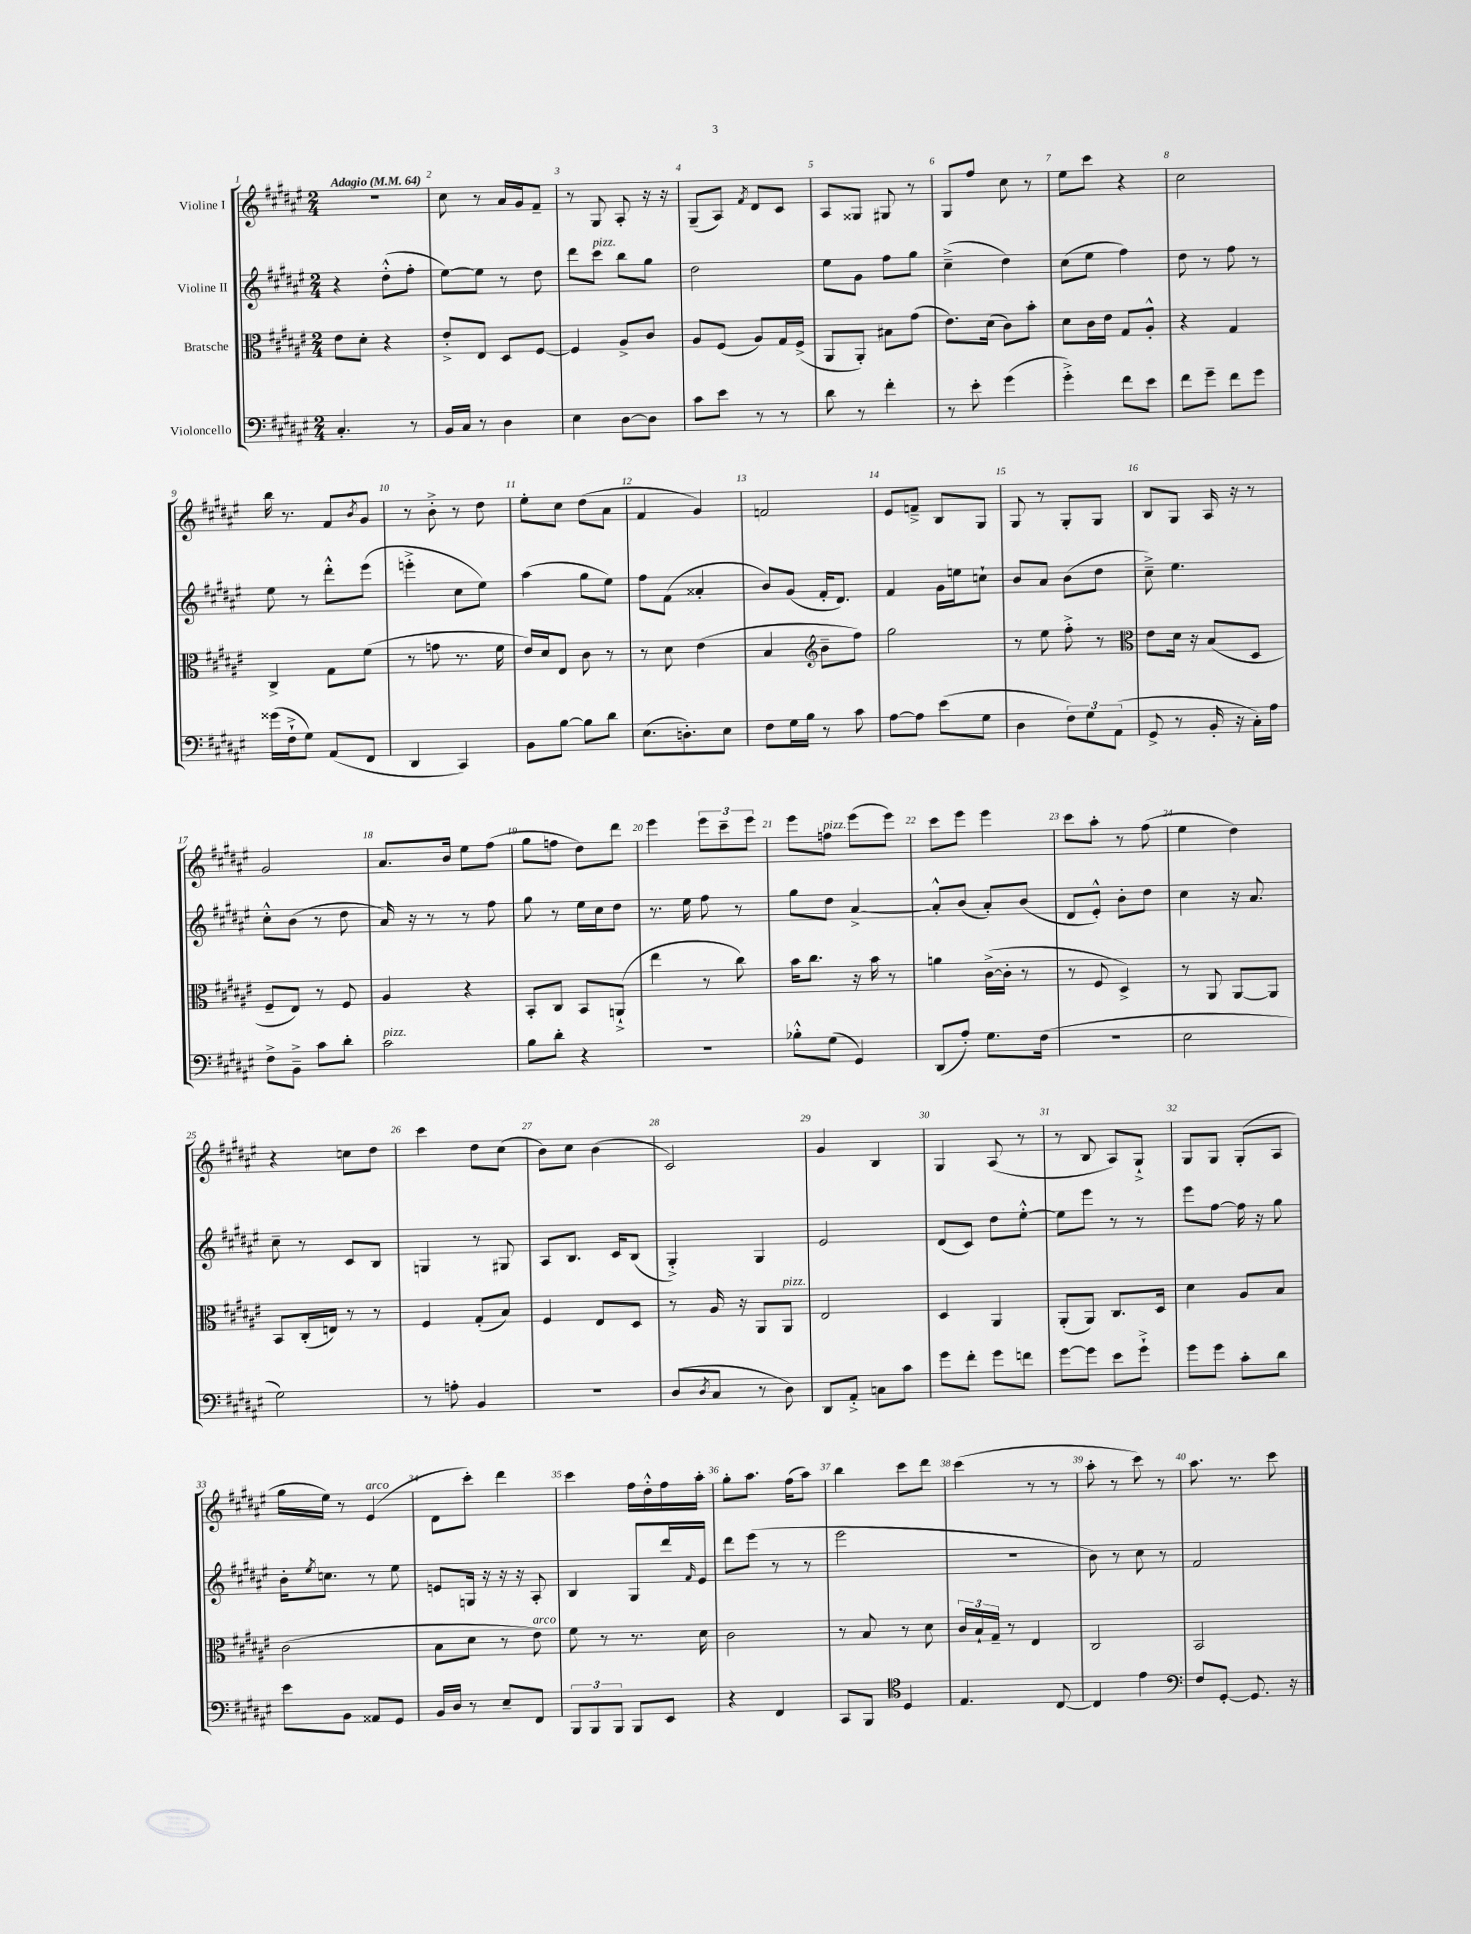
<<
\new StaffGroup <<
\new Staff = "s0" \with { instrumentName = "Violine I" } {
    \clef treble \key fis \major \numericTimeSignature \time 2/4 \tempo "Adagio" 4 = 64
    r2 |
    cis''8 r8 ais'16 gis'16 fis'8-- |
    r8 gis8 ais8-. r16 r16 |
    gis8--( ais8) \acciaccatura { fis'8 } dis'8 cis'8 |
    ais8 gisis8 gis8 r8 |
    gis8 fis''8 cis''8 r8 |
    eis''8 cis'''8 r4 |
    cis''2 |
    b''16 r8. fis'8 \acciaccatura { b'8 } gis'8 |
    r8 b'8-.-> r8 dis''8 |
    eis''8-. cis''8 dis''8( ais'8 |
    fis'4 gis'4) |
    f'2 |
    eis'8 f'8---> b8 gis8 |
    gis8 r8 gis8-. gis8 |
    b8 gis8 ais16 r16 r8 |
    gis'2 |
    ais'8. b'16 eis''8 fis''8( |
    gis''8 f''8 dis''8) dis'''8 |
    eis'''4 \tuplet 3/2 { eis'''8 cis'''8-- eis'''8 } |
    eis'''8 f''8^\markup { \italic "pizz." } eis'''8( eis'''8) |
    cis'''8 eis'''8 eis'''4 |
    cis'''8 ais''8-. r8 fis''8( |
    eis''4 dis''4) |
    r4 c''8 dis''8 |
    cis'''4 dis''8 cis''8( |
    b'8) cis''8 b'4( |
    cis'2) |
    gis'4 b4 |
    gis4 ais8( r8 |
    r8 b8 ais8) gis8-!-> |
    gis8 gis8 gis8-.( ais8 |
    gis''16 eis''16) r8 eis'4^\markup { \italic "arco" }( |
    dis'8 cis'''8-.) dis'''4 |
    cis'''4 fis''16 dis''16-.-^ fis''16 ais''16-. |
    gis''8-. ais''8. fis''16( ais''8) |
    b''4 cis'''8 dis'''8 |
    cis'''4( r8 r8 |
    ais''8-. r8 cis'''8) r8 |
    ais''8. r8. cis'''8 \bar "|." |
}
\new Staff = "s1" \with { instrumentName = "Violine II" } {
    \clef treble \key fis \major \numericTimeSignature \time 2/4
    r4 dis''8-.-^( fis''8-. |
    eis''8~) eis''8 r8 dis''8 |
    dis'''8 cis'''8^\markup { \italic "pizz." } b''8 gis''8 |
    dis''2 |
    eis''8 gis'8 fis''8 gis''8 |
    cis''4--->( dis''4) |
    cis''8( eis''8 fis''4) |
    dis''8 r8 fis''8 r8 |
    eis''8 r8 dis'''8-.-^ eis'''8( |
    e'''4-.-> cis''8 eis''8) |
    ais''4( gis''8 eis''8) |
    fis''8 fis'8( aisis'4-. |
    b'8) gis'8( fis'16-. dis'8.) |
    fis'4 gis'16 e''16 c''8-! |
    b'8 ais'8 b'8( dis''8 |
    cis''8--->) eis''4. |
    cis''8-.-^ b'8( r8 dis''8 |
    ais'16) r16 r8 r8 fis''8 |
    gis''8 r8 eis''16 cis''16 dis''8 |
    r8. eis''16 fis''8 r8 |
    gis''8 dis''8 ais'4~-> |
    ais'8-.-^ b'8( ais'8-.) b'8( |
    dis'8 eis'8-.-^) b'8-. dis''8 |
    cis''4 r16 ais'8. |
    cis''8-- r8 cis'8 b8 |
    g4 r8 gis8 |
    ais8 b8. cis'16 b8( |
    gis4-.->) gis4 |
    eis'2 |
    dis'8( cis'8) dis''8 eis''8~-.-^ |
    eis''8 eis'''8 r8 r8 |
    eis'''8 fis''8~ fis''16 r16 gis''8 |
    b'16-. \acciaccatura { eis''8 } c''8. r8 eis''8 |
    e'8 g16 r16 r16 r16 ais8-. |
    b4 gis8 dis'''16 \grace { fis'16 } eis'16 |
    dis'''8 eis'''8( r8 r8 |
    eis'''2 |
    R2 |
    b'8) r8 cis''8 r8 |
    fis'2 \bar "|." |
}
\new Staff = "s2" \with { instrumentName = "Bratsche" } {
    \clef alto \key fis \major \numericTimeSignature \time 2/4
    eis'8 dis'8-. r4 |
    eis'8-.-> eis8 dis8 fis8~ |
    fis4 ais8-> cis'8 |
    ais8 fis8( ais8) gis16 fis16->( |
    ais,8 ais,8-.) bis8 gis'8( |
    eis'8.) dis'16( cis'8) b'8-. |
    dis'8 cis'16 eis'16 gis8 ais8-.-^ |
    r4 gis4 |
    cis4-> gis8 fis'8( |
    r8 g'8 r8. fis'16 |
    eis'16) dis'16 eis8 cis'8 r8 |
    r8 dis'8 eis'4( |
    b4 \clef treble b'8-- fis''8) |
    gis''2 |
    r8 eis''8 fis''8-.-> r8 |
    \clef alto eis'8 dis'16 r16 b8( dis8 |
    fis8-- eis8) r8 fis8 |
    ais4 r4 |
    b,8-. cis8 b,8 a,8-!->( |
    eis''4 r8 cis''8) |
    b'16 cis''8. r16 b'16 r8 |
    a'4 cis'16~->( cis'16-. r8 |
    r8 fis8 dis4->) |
    r8 ais,8 ais,8~ ais,8 |
    b,8 cis16-.( e16) r8 r8 |
    fis4 gis8-.( b8) |
    fis4 eis8 dis8 |
    r8 ais16 r16 ais,8 ais,8^\markup { \italic "pizz." } |
    eis2 |
    dis4 ais,4 |
    ais,8-.( ais,8) cis8. dis16 |
    dis'4 ais8 b8 |
    cis'2( |
    b8 dis'8 r8 eis'8^\markup { \italic "arco" }) |
    fis'8 r8 r8. dis'16 |
    cis'2 |
    r8 b8 r8 dis'8 |
    \tuplet 3/2 { cis'16 b16-! gis16-- } r8 eis4 |
    cis2 |
    b,2 \bar "|." |
}
\new Staff = "s3" \with { instrumentName = "Violoncello" } {
    \clef bass \key fis \major \numericTimeSignature \time 2/4
    cis4.-. r8 |
    b,16 cis16 r8 dis4 |
    eis4 dis8~ dis8 |
    cis'8 eis'8 r8 r8 |
    dis'8 r8 fis'4-. |
    r8 eis'8-. gis'4( |
    gis'4-.->) fis'8 eis'8 |
    fis'8 gis'8-- fis'8 gis'8 |
    gisis'16( fis16-!-> gis8) ais,8( fis,8 |
    dis,4 cis,4) |
    b,8 b8~ b8 dis'8 |
    eis8.( d8.-.) eis8 |
    fis8 gis16 b16 r8 cis'8 |
    ais8~ ais8 eis'8( gis8 |
    dis4 \tuplet 3/2 { fis8) gis8 ais,8( } |
    gis,8-> r8 b,16-. r16 cis16-.) ais16 |
    fis8-> b,8---> cis'8 dis'8-. |
    cis'2^\markup { \italic "pizz." } |
    b8 dis'8-. r4 |
    R2 |
    bes8-.-^ gis8( gis,4) |
    dis,8( ais8-.) gis8. fis16( |
    r2 |
    eis2 |
    gis2) |
    r8 a8-. b,4 |
    r2 |
    dis8( \acciaccatura { dis8 } cis8 r8 dis8) |
    dis,8 ais,8-.-> c8 cis'8 |
    gis'8 fis'8-. gis'8 f'8 |
    gis'8~ gis'8 eis'8 gis'8-!-> |
    gis'8 gis'8 cis'8-. dis'8 |
    eis'8 b,8 aisis,8 gis,8 |
    b,16 dis16 r8 eis8-- fis,8 |
    \tuplet 3/2 { b,,8 b,,8 b,,8 } b,,8 eis,8 |
    r4 fis,4 |
    cis,8 b,,8 \clef tenor dis4 |
    eis4. cis8~ |
    cis4 eis'4 |
    \clef bass fis8 gis,8~-. gis,8. r16 \bar "|." |
}
>>
>>
\layout { \context { \Score \override BarNumber.break-visibility = ##(#f #t #t) barNumberVisibility = #all-bar-numbers-visible } }
